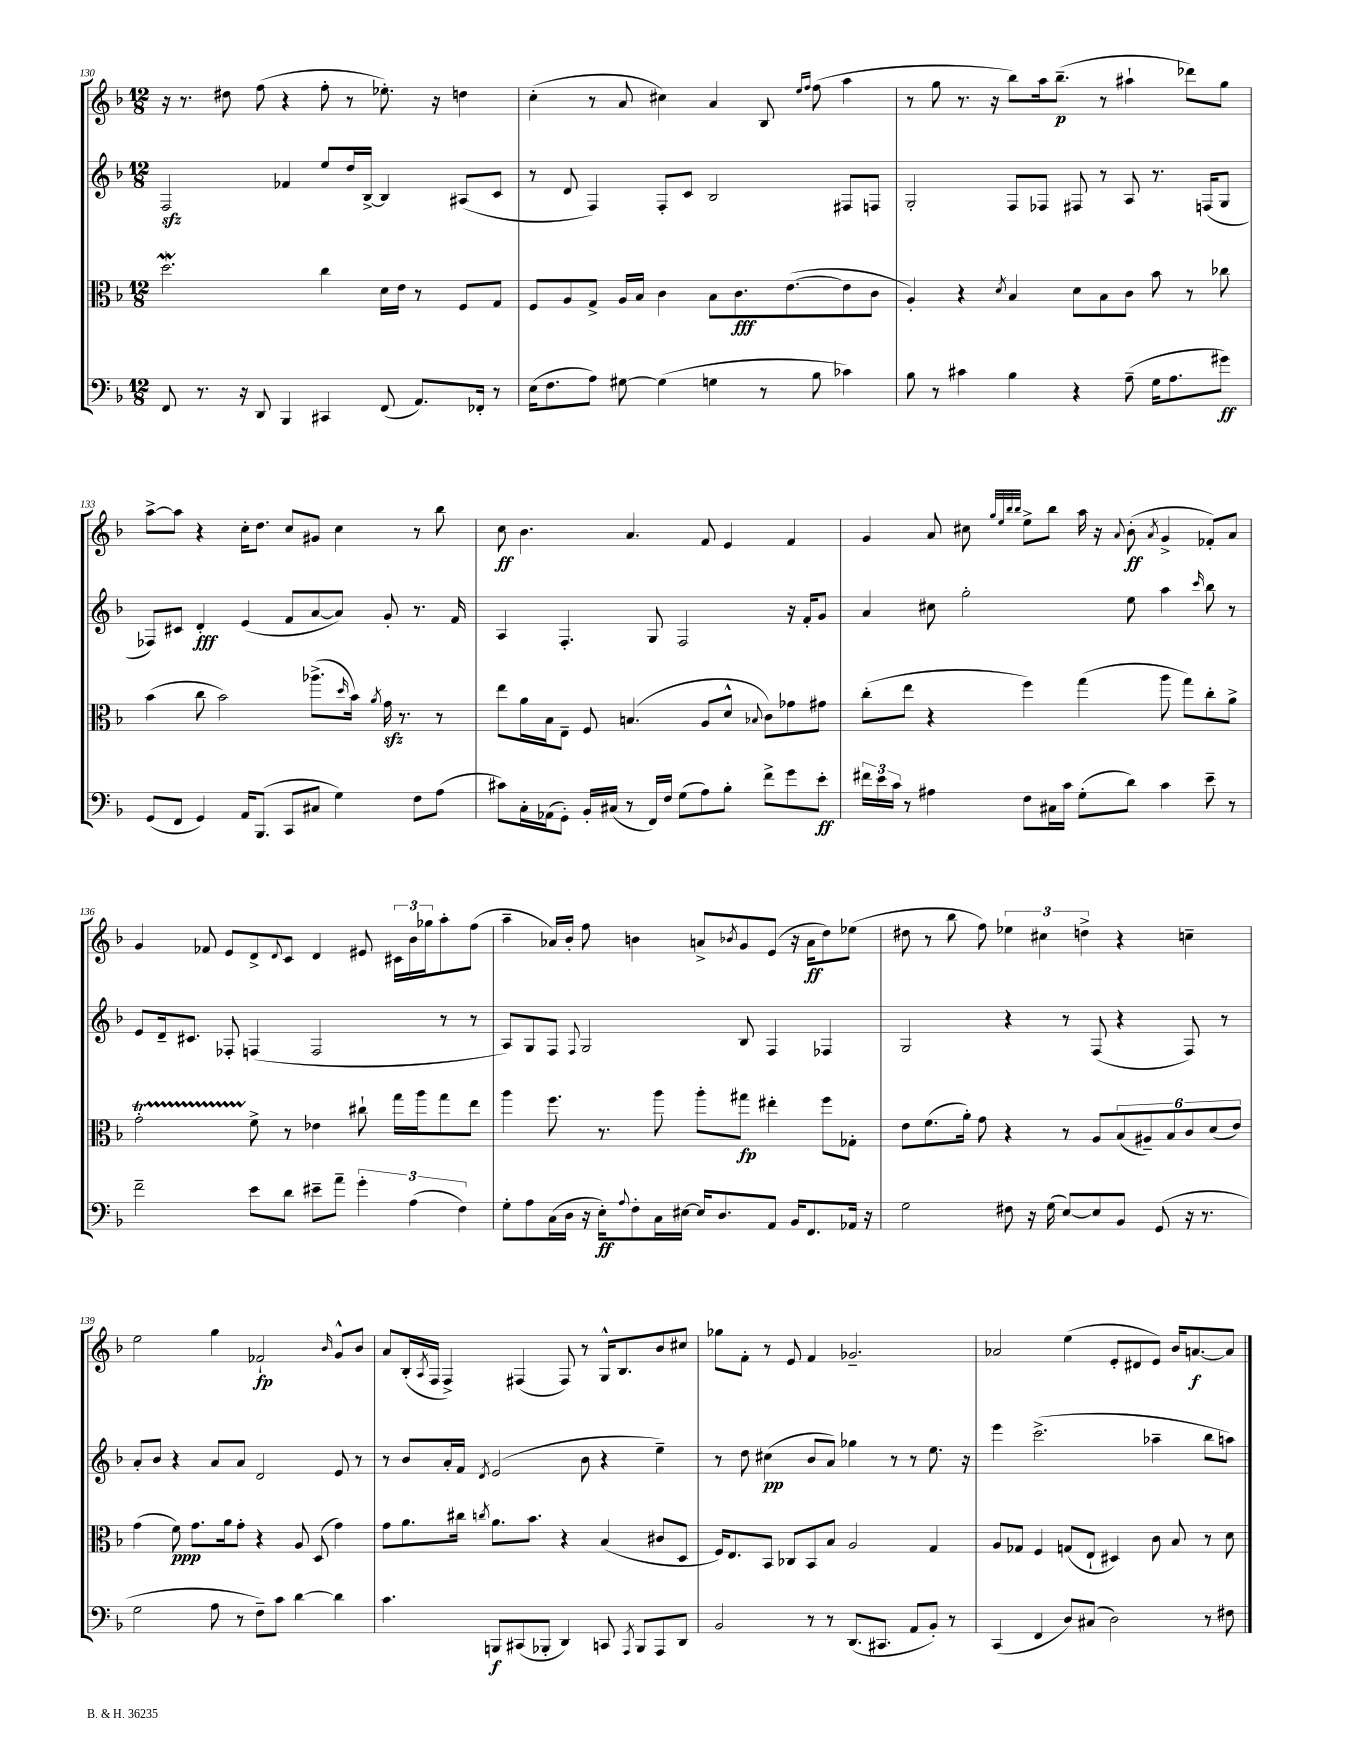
<<
\new StaffGroup <<
\new Staff = "s0" {
    \clef treble \key f \major \numericTimeSignature \time 12/8
    r16 r8. dis''8 f''8( r4 f''8-. r8 ees''8.-.) r16 d''4 |
    c''4-.( r8 a'8 cis''4) a'4 bes8 \grace { e''16 f''16 } f''8( a''4 |
    r8 g''8 r8. r16 bes''8) a''16 bes''8.--\p( r8 ais''4-! des'''8) g''8 |
    a''8~-> a''8 r4 c''16-. d''8. c''8 gis'8 c''4 r8 bes''8 |
    c''8\ff bes'4. a'4. f'8 e'4 f'4 |
    g'4 a'8 cis''8 \grace { g''32 e''32 bes''32 bes''32 } e''8-> bes''8 a''16 r16 \appoggiatura { a'8 } bes'8-.\ff( \acciaccatura { a'8 } g'4-> fes'8-.) a'8 |
    g'4 fes'8 e'8 d'8-> \appoggiatura { d'8 } c'8 d'4 eis'8 \tuplet 3/2 { cis'16 bes'16 ges''16 } a''8-. f''8( |
    a''4-- aes'16) bes'16-. f''8 b'4 a'8-> \acciaccatura { bes'8 } g'8 e'8( r16 a'16\ff d''8) ees''8( |
    dis''8 r8 bes''8 f''8) \tuplet 3/2 { ees''4 cis''4 d''4-> } r4 c''4-- |
    e''2 g''4 fes'2-!\fp \grace { bes'16 } g'8-^ bes'8 |
    a'8 bes16-.( \acciaccatura { a8 } f16 f4->) fis4( fis8) r8 g16-^ bes8. bes'8 cis''8 |
    ges''8 f'8-. r8 e'8 f'4 ges'2.-- |
    aes'2 e''4( e'8-. dis'8 e'8) bes'16 a'8.~\f a'8 \bar "|." |
}
\new Staff = "s1" {
    \clef treble \key f \major \numericTimeSignature \time 12/8
    f2\sfz fes'4 e''8 d''16 bes16~-> bes4 ais8( c'8 |
    r8 d'8 f4) f8-. c'8 bes2 fis8 f8 |
    g2-. f8 fes8 fis8 r8 a8 r8. f16( g8 |
    fes8) cis'8 d'4-.\fff e'4( f'8 a'8~ a'8) g'8-. r8. f'16 |
    a4 f4.-. g8 f2 r16 f'16-. g'8 |
    a'4 cis''8 g''2-. e''8 a''4 \grace { c'''16 } bes''8 r8 |
    e'8 d'16-- cis'8. fes8-. f4( f2 r8 r8 |
    a8) g8 f8 \appoggiatura { f8 } g2 bes8 f4 fes4 |
    g2 r4 r8 f8( r4 f8) r8 |
    a'8-. bes'8 r4 a'8 a'8 d'2 e'8 r8 |
    r8 bes'8 a'16-. f'16 \acciaccatura { d'8 } e'2( bes'8 r4 e''4--) |
    r8 d''8 cis''4\pp( bes'8 a'8) ges''4 r8 r8 e''8. r16 |
    e'''4 c'''2.->( aes''4-- bes''8 a''8) \bar "|." |
}
\new Staff = "s2" {
    \clef alto \key f \major \numericTimeSignature \time 12/8
    d''2.\mordent c''4 d'16 e'16 r8 f8 g8 |
    f8 a8 g8-> a16 bes16 c'4 bes8 c'8.\fff e'8.~( e'8 c'8 |
    a4-.) r4 \acciaccatura { d'8 } bes4 d'8 bes8 c'8 bes'8 r8 ces''8 |
    bes'4( c''8 bes'2) aes''8.->( \grace { d''16 } bes'16) \acciaccatura { a'8 } g'16\sfz r8. r8 |
    e''8 a'16 bes16 e8-- f8 b4.( a8 d'8-^ \appoggiatura { bes8 } c'8) ges'8 gis'8 |
    c''8-.( e''8 r4 f''4) g''4( a''8 g''8) c''8-. a'8-> |
    g'2-.\startTrillSpan f'8->\stopTrillSpan r8 ees'4 cis''8-! g''16 a''16 g''8 e''8 |
    a''4 f''8. r8. a''8 a''8-. gis''8\fp eis''4-. f''8 ges8-. |
    e'8 f'8.( a'16-.) g'8 r4 r8 a8 \tuplet 6/4 { bes8( ais8--) bes8 c'8 d'8( e'8) } |
    g'4( f'8\ppp) g'8. a'16 g'8-. r4 a8 d8( g'4) |
    g'8 a'8. cis''16 \acciaccatura { c''8 } a'8. bes'8. r4 bes4( cis'8 d8 |
    f16) e8. bes,8 ces8 bes,8 bes8 a2 g4 |
    a8 ges8 f4 g8( e8-! dis4) c'8 bes8 r8 d'8 \bar "|." |
}
\new Staff = "s3" {
    \clef bass \key f \major \numericTimeSignature \time 12/8
    f,8 r8. r16 d,8 bes,,4 cis,4 f,8( a,8.) fes,16-. r8 |
    e16( f8. a8) gis8~ gis4( g4 r8 bes8 ces'4) |
    bes8 r8 cis'4 bes4 r4 a8--( g16 a8. gis'8\ff) |
    g,8( f,8 g,4) a,16 bes,,8.( c,8 cis8 g4) f8 a8( |
    cis'8) c16-. aes,16( g,8-.) bes,16-. cis16( r8 f,16) f16 g8( a8) bes8-. f'8-> g'8 e'8-.\ff |
    \tuplet 3/2 { fis'16 e'16 c'16 } r8 ais4 f8 cis16 c'16 g8-.( d'8) c'4 e'8-- r8 |
    f'2-- e'8 d'8 eis'8-- a'8-- \tuplet 3/2 { g'4-. a4( f4) } |
    g8-. a8 c16( d16 r16 e16-.\ff) \appoggiatura { a8 } f8-. c16 eis16~ eis16 d8. a,8 bes,16 f,8. aes,16 r16 |
    g2 fis8 r16 g16( e8~) e8 bes,8 g,8( r16 r8. |
    g2 a8 r8 f8--) c'8 d'4~ d'4 |
    c'4. b,,8\f cis,8( bes,,8-. d,4) c,8 \acciaccatura { a,,8 } bes,,8 a,,8 d,8 |
    bes,2 r8 r8 d,8.( cis,8. a,8 bes,8-.) r8 |
    c,4( f,4 d8) cis8( d2) r8 fis8 \bar "|." |
}
>>
>>
\layout { \context { \Score currentBarNumber = #130 } }
